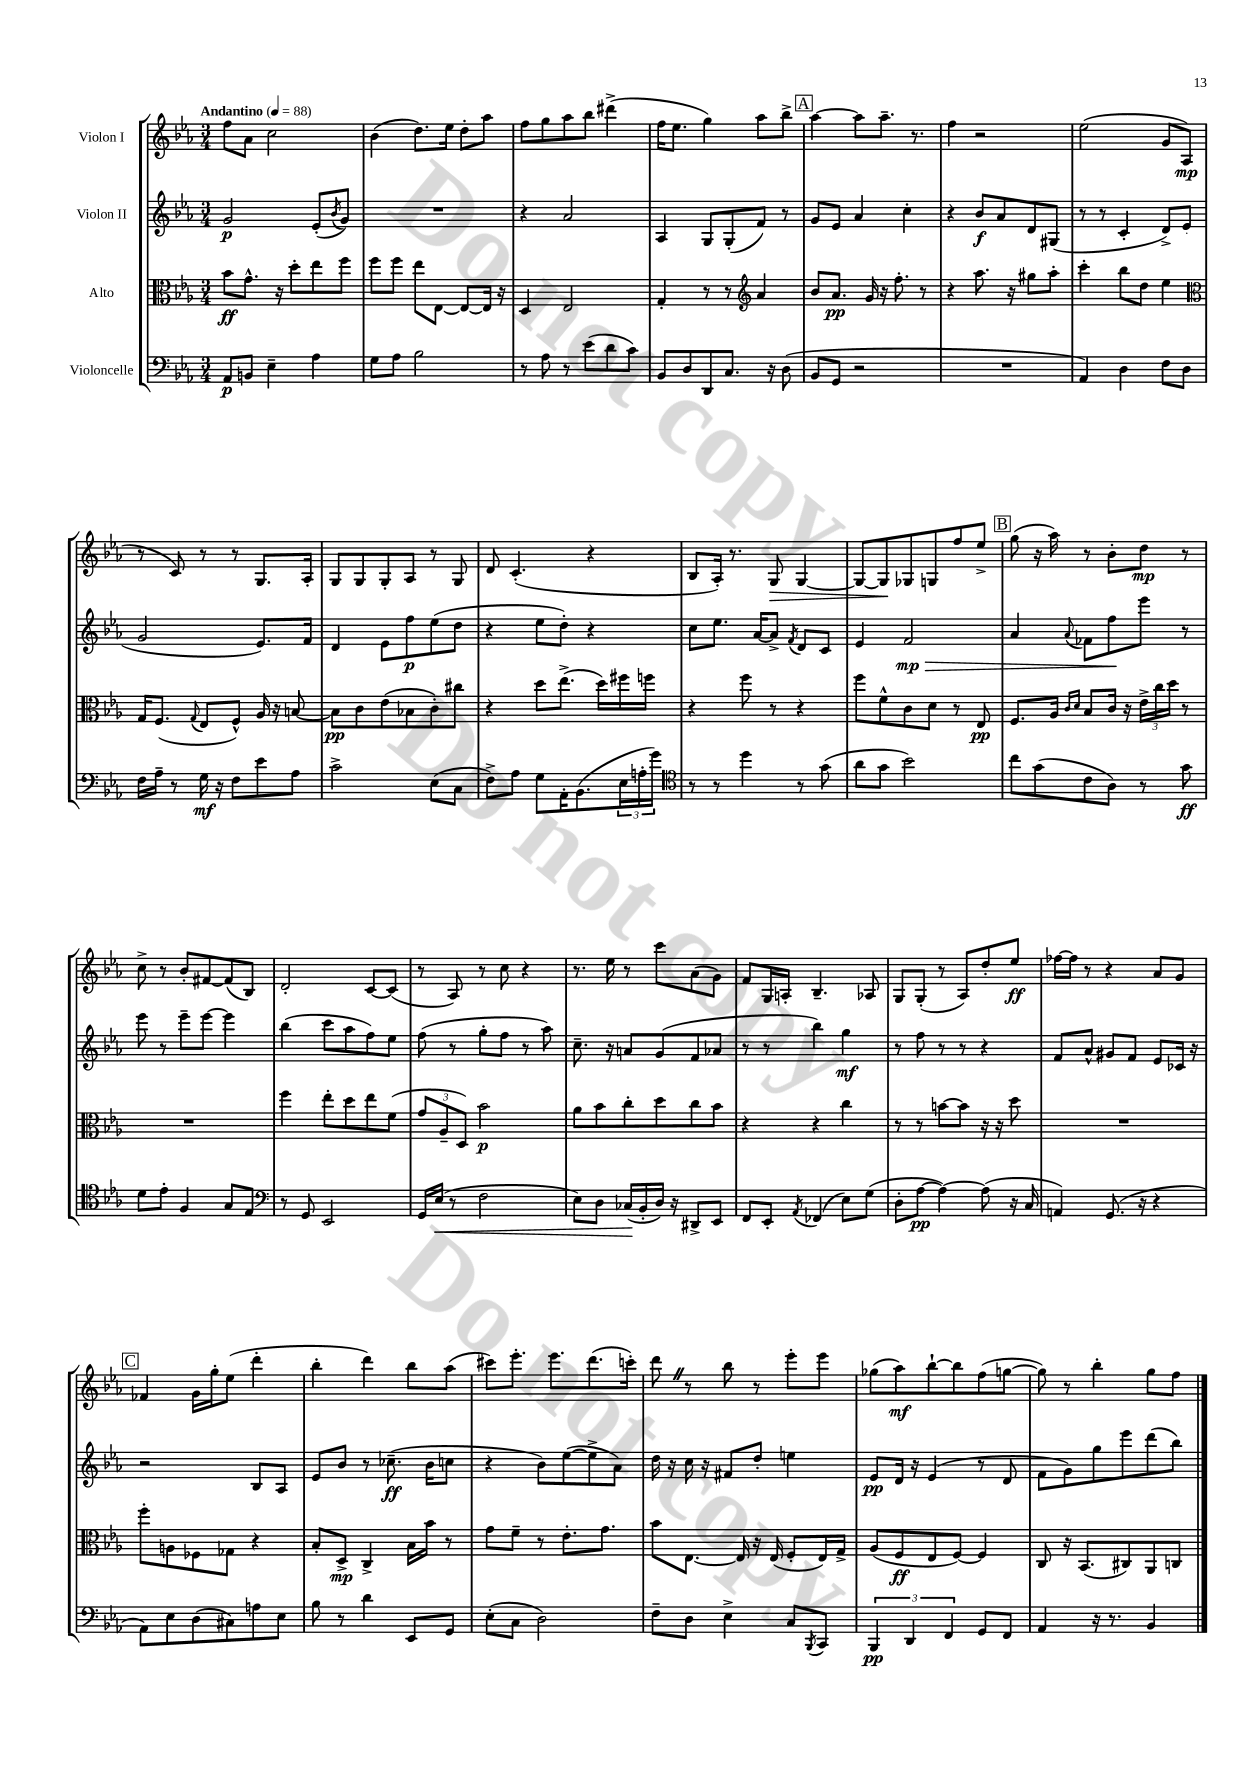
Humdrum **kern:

**kern	**dynam	**kern	**dynam	**kern	**dynam	**kern	**dynam
*part4	*part4	*part3	*part3	*part2	*part2	*part1	*part1
*staff4	*staff4	*staff3	*staff3	*staff2	*staff2	*staff1	*staff1
*I"Violoncelle	*	*I"Alto	*	*I"Violon II	*	*I"Violon I	*
*clefF4	*	*clefC3	*	*clefG2	*	*clefG2	*
*k[b-e-a-]	*	*k[b-e-a-]	*	*k[b-e-a-]	*	*k[b-e-a-]	*
*M3/4	*	*M3/4	*	*M3/4	*	*M3/4	*
*MM88	*	*MM88	*	*MM88	*	*MM88	*
=1	=1	=1	=1	=1	=1	=1	=1
!	!	!	!	!	!	!LO:TX:a:B:t=Andantino	!
8AA-/L	p	8b-\L	ff	2g/	p	8ff\L	.
8BBn/J	.	8.g^^\J	.	.	.	8a-\J	.
4E-~\	.	.	.	.	.	2cc\	.
.	.	16r	.	.	.	.	.
.	.	8dd'\L	.	.	.	.	.
4A-\	.	8ee-\	.	(8e-'/L	.	.	.
.	.	.	.	8qb-/	.	.	.
.	.	8ff\J	.	8g/J)	.	.	.
=2	=2	=2	=2	=2	=2	=2	=2
8G\L	.	8ff\L	.	2.r	.	(4b-\	.
8A-\J	.	8ff\J	.	.	.	.	.
2B-\	.	8ee-\L	.	.	.	8.dd\L)	.
.	.	[8E-\J	.	.	.	.	.
.	.	.	.	.	.	16ee-\Jk	.
.	.	8E-/L_	.	.	.	8dd'\L	.
.	.	16E-/Jk]	.	.	.	8aa-\J	.
.	.	16r	.	.	.	.	.
=3	=3	=3	=3	=3	=3	=3	=3
8r	.	4D/	.	4r	.	8ff\L	.
8A-\	.	.	.	.	.	8gg\	.
8r	.	2E-/	.	2a-/	.	8aa-\	.
(8e-\L	.	.	.	.	.	8bb-\J	.
8d\	.	.	.	.	.	(4ddd#X^\	.
8c\J)	.	.	.	.	.	.	.
=4	=4	=4	=4	=4	=4	=4	=4
8BB-/L	.	4G'/	.	4A-/	.	16ff\KL	.
.	.	.	.	.	.	8.ee-\J	.
8D/	.	.	.	.	.	.	.
8DD/	.	8r	.	8G/L	.	4gg\)	.
8.C/J	.	8r	.	(8G'/	.	.	.
*	*	*clefG2	*	*	*	*	*
.	.	4a-/	.	8f/J)	.	8aa-\L	.
16r	.	.	.	.	.	.	.
(8D\	.	.	.	8r	.	8bb-^\J	.
!!LO:REH:place=s1:t=A
=5	=5	=5	=5	=5	=5	=5	=5
8BB-/L	.	8b-/L	.	8g/L	.	[4aa-\	.
8GG/J	.	8.a-/J	pp	8e-/J	.	.	.
2r	.	.	.	4a-/	.	8aa-\L]	.
.	.	16g/	.	.	.	.	.
.	.	16r	.	.	.	8.aa-~\J	.
.	.	8.ff'\	.	.	.	.	.
.	.	.	.	4cc'\	.	.	.
.	.	.	.	.	.	8.r	.
.	.	8r	.	.	.	.	.
=6	=6	=6	=6	=6	=6	=6	=6
2.r	.	4r	.	4r	.	4ff\	.
.	.	8.aa-\	.	8b-/L	f	2r	.
.	.	.	.	8a-/	.	.	.
.	.	16r	.	.	.	.	.
.	.	8gg#X\L	.	8d/	.	.	.
.	.	8aa-'\J	.	(8G#X/J	.	.	.
=7	=7	=7	=7	=7	=7	=7	=7
4AA-/)	.	4ccc'\	.	8r	.	(2ee-\	.
.	.	.	.	8r	.	.	.
4D\	.	8bb-\L	.	4c'/	.	.	.
.	.	8dd\J	.	.	.	.	.
8F\L	.	4ee-\	.	8d^/L)	.	8g/L	.
8D\J	.	.	.	(8e-/J	.	8A-/J	mp
!!LO:LB:g=z
=8	=8	=8	=8	=8	=8	=8	=8
*	*	*clefC3	*	*	*	*	*
16F\LL	.	16G/KL	.	2g/	.	8r	.
16A-~\JJ	.	(8.F/J	.	.	.	.	.
8r	.	.	.	.	.	8c/)	.
.	.	8qqG/	.	.	.	.	.
16G\	mf	8E-/L	.	.	.	8r	.
16r	.	.	.	.	.	.	.
8F\L	.	8F^^/J)	.	.	.	8r	.
8e-\	.	16A-/	.	8.e-/L)	.	8.G/L	.
.	.	16r	.	.	.	.	.
8A-\J	.	[8Bn/	.	.	.	.	.
.	.	.	.	16f/Jk	.	16A-'/Jk	.
=9	=9	=9	=9	=9	=9	=9	=9
2c^\	.	8B\L]	pp	4d/	.	8G/L	.
.	.	8c\	.	.	.	8G/	.
.	.	(8e-\	.	8e-\L	.	8G'/	.
.	.	8B-X\	.	8ff\	p	8A-/J	.
(8E-\L	.	8c'\)	.	(8ee-\	.	8r	.
8C\J	.	8cc#X\J	.	8dd\J	.	8G/	.
=10	=10	=10	=10	=10	=10	=10	=10
8F^\L)	.	4r	.	4r	.	8d/	.
8A-\J	.	.	.	.	.	(4.c'/	.
8G\L	.	8dd\L	.	8ee-\L	.	.	.
16AA-'\K	.	(8.ee-^\J	.	8dd'\J)	.	.	.
(8.BB-\	.	.	.	.	.	.	.
.	.	.	.	4r	.	4r	.
.	.	16dd\LL)	.	.	.	.	.
24E-\L	.	16ff#X\	.	.	.	.	.
24An'\	.	.	.	.	.	.	.
.	.	16ffn\JJ	.	.	.	.	.
24g\JJ)	.	.	.	.	.	.	.
=11	=11	=11	=11	=11	=11	=11	=11
*clefC4	*	*	*	*	*	*	*
8r	.	4r	.	8cc\L	.	8B-/L	.
8r	.	.	.	8.ee-\J	.	16A-'/Jk)	.
.	.	.	.	.	.	8.r	.
4dd\	.	8ff\	.	.	.	.	.
.	.	.	.	[16a-/KL	.	.	.
!	!	!	!	!	!	!	!LO:HP:b
.	.	8r	.	8a-^/J]	.	8G/	>
.	.	.	.	8qf/	.	.	.
8r	.	4r	.	8d/L	.	[4G/	.
(8g\	.	.	.	8c/J	.	.	.
=12	=12	=12	=12	=12	=12	=12	=12
8a-\L	.	8ff\L	.	4e-/	.	8G/L_	.
8g\J	.	8f^^\	.	.	.	8G/]	.
!	!	!	!	!	!LO:HP:b	!	!
2b-\)	.	8c\	.	2f/	> mp	8G-X/	]
.	.	8d\J	.	.	.	8Gn/	.
.	.	8r	.	.	.	8ff/	.
.	.	8E-/	pp	.	.	8ee-^/J	.
!!LO:REH:place=s1:t=B
=13	=13	=13	=13	=13	=13	=13	=13
8cc\L	.	8.F/L	.	4a-/	.	(8gg\	.
(8g\	.	.	.	.	.	16r	.
.	.	16A-/Jk	.	.	.	16aa-\)	.
.	.	16qqc/LL	.	.	.	.	.
.	.	16qqd/JJ	.	8qqa-/	.	.	.
8c\	.	8B-/L	.	8f-X\L	.	8r	.
8A-\J)	.	16c/Jk	.	8ff\	.	8b-'\L	.
.	.	16r	.	.	.	.	.
8r	.	24e-^\LL	.	8eee-\J	]	8dd\J	mp
.	.	24cc\	.	.	.	.	.
.	.	24dd\JJ	.	.	.	.	.
8g\	ff	8r	.	8r	.	8r	.
!!LO:LB:g=z
=14	=14	=14	=14	=14	=14	=14	=14
8d\L	.	2.r	.	8eee-\	.	8cc^\	.
8e-'\J	.	.	.	8r	.	8r	.
4F/	.	.	.	8eee-~\L	.	8b-'/L	.
.	.	.	.	[8eee-\J	.	[8f#X/	.
8G/L	.	.	.	4eee-\]	.	(8f#/]	.
8E-/J	.	.	.	.	.	8B-/J)	.
=15	=15	=15	=15	=15	=15	=15	=15
*clefF4	*	*	*	*	*	*	*
8r	.	4ff\	.	(4bb-\	.	2d'/	.
8GG/	.	.	.	.	.	.	.
2EE-/	.	8ee-'\L	.	8ccc\L	.	.	.
.	.	8dd\	.	8aa-\	.	.	.
.	.	8ee-\	.	8ff\)	.	[8c/L	.
.	.	(8f\J	.	8ee-\J	.	(8c/J]	.
=16	=16	=16	=16	=16	=16	=16	=16
16GG/LL	.	12g/L	.	(8ff\	.	8r	.
!	!LO:HP:b	!	!	!	!	!	!
(16E-/JJ	<	.	.	.	.	.	.
.	.	12A-~/	.	.	.	.	.
8r	.	.	.	8r	.	8A-/)	.
.	.	12D/J)	.	.	.	.	.
2F\	.	2b-\	p	8gg'\L	.	8r	.
.	.	.	.	8ff\J	.	8cc\	.
.	.	.	.	8r	.	4r	.
.	.	.	.	8aa-\)	.	.	.
=17	=17	=17	=17	=17	=17	=17	=17
8E-\L)	.	8a-\L	.	8.cc~\	.	8.r	.
8D\J	.	8b-\	.	.	.	.	.
.	.	.	.	16r	.	16ee-\	.
(16C-X/LL	.	8cc'\	.	8an/L	.	8r	.
16BB-'/	[	.	.	.	.	.	.
16D/JJ)	.	8dd\	.	(8g/	.	8ccc\L	.
16r	.	.	.	.	.	.	.
8DD#X^/L	.	8cc\	.	8f/	.	(8a-\	.
8EE-/J	.	8b-\J	.	8a-X/J	.	8g\J)	.
=18	=18	=18	=18	=18	=18	=18	=18
8FF/L	.	4r	.	8r	.	8f/L	.
8EE-'/J	.	.	.	8r	.	16G/L	.
.	.	.	.	.	.	16An'/JJ	.
8qAA-/	.	.	.	.	.	.	.
(4FF-X/	.	4r	.	4bb-\)	.	4.B-~/	.
8E-\L)	.	4cc\	.	4gg\	mf	.	.
(8G\J	.	.	.	.	.	8A-X/	.
=19	=19	=19	=19	=19	=19	=19	=19
8D'\L	.	8r	.	8r	.	8G/L	.
[8A-\J	pp	8r	.	8ff\	.	(8G'/J	.
4A-\_)	.	[8bn\L	.	8r	.	8r	.
.	.	8b\J]	.	8r	.	8A-/L)	.
(8A-\]	.	16r	.	4r	.	8dd'/	.
.	.	16r	.	.	.	.	.
16r	.	8dd\	.	.	.	8ee-/J	ff
16C/	.	.	.	.	.	.	.
=20	=20	=20	=20	=20	=20	=20	=20
4AAn/)	.	2.r	.	8f/L	.	[16ff-X\LL	.
.	.	.	.	.	.	16ff-\JJ]	.
.	.	.	.	8a-^^/J	.	8r	.
(8.GG/	.	.	.	8g#X/L	.	4r	.
.	.	.	.	8f/J	.	.	.
16r	.	.	.	.	.	.	.
4r	.	.	.	8e-/L	.	8a-/L	.
.	.	.	.	16c-X/Jk	.	8g/J	.
.	.	.	.	16r	.	.	.
!!LO:LB:g=z
!!LO:REH:place=s1:t=C
=21	=21	=21	=21	=21	=21	=21	=21
8AA-\L)	.	8ff'\L	.	2r	.	4f-X/	.
8E-\	.	8An\	.	.	.	.	.
(8D\	.	8F-X\	.	.	.	16g\LL	.
.	.	.	.	.	.	16gg'\J	.
8C#X\)	.	8G-X\J	.	.	.	(8ee-\J	.
8An\	.	4r	.	8B-/L	.	4ddd'\	.
8E-\J	.	.	.	8A-/J	.	.	.
=22	=22	=22	=22	=22	=22	=22	=22
8B-\	.	8B-'/L	.	8e-/L	.	4bb-'\	.
8r	.	8D^/J	mp	8b-/J	.	.	.
4d\	.	4C^/	.	8r	.	4ddd\)	.
.	.	.	.	(8.cc-X~\	ff	.	.
8EE-/L	.	16B-\LL	.	.	.	8bb-\L	.
.	.	16b-\JJ	.	16b-\KL	.	.	.
8GG/J	.	8r	.	8ccn\J	.	(8aa-\J	.
=23	=23	=23	=23	=23	=23	=23	=23
(8E-'\L	.	8g\L	.	4r	.	8ccc#X\L)	.
8C\J	.	8f~\J	.	.	.	8.eee-'\J	.
2D\)	.	8r	.	8b-\L)	.	.	.
.	.	.	.	.	.	8.eee-\L	.
.	.	8.e-'\L	.	([8ee-\	.	.	.
.	.	.	.	8ee-^\]	.	(8.ddd\	.
.	.	8.g\J	.	.	.	.	.
.	.	.	.	8a-\J)	.	.	.
.	.	.	.	.	.	16cccn'\Jk)	.
=24	=24	=24	=24	=24	=24	=24	=24
8F~\L	.	8b-\L	.	16dd\	.	8dddZ\	.
.	.	.	.	16r	.	.	.
8D\J	.	[8.E-\J	.	16cc\	.	8r	.
.	.	.	.	16r	.	.	.
4E-^\	.	.	.	8f#X/L	.	8bb-\	.
.	.	16E-/]	.	.	.	.	.
.	.	16r	.	8dd'/J	.	8r	.
.	.	(16E-/	.	.	.	.	.
8C/L	.	8F'/L	.	4een\	.	8eee-'\L	.
8qBBB-/	.	.	.	.	.	.	.
8CC/J	.	16E-/L)	.	.	.	8eee-\J	.
.	.	16G^/JJ	.	.	.	.	.
=25	=25	=25	=25	=25	=25	=25	=25
6BBB-/	pp	(8A-/L	.	8e-/L	pp	(8gg-X\L	.
.	.	8F/	ff	16d/Jk	.	8aa-\)	mf
6DD/	.	.	.	.	.	.	.
.	.	.	.	16r	.	.	.
.	.	8E-/	.	(4e-/	.	[8bb-`\	.
6FF/	.	.	.	.	.	.	.
.	.	[8F/J)	.	.	.	8bb-\]	.
8GG/L	.	4F/]	.	8r	.	(8ff\	.
8FF/J	.	.	.	8d/	.	[8ggn\J	.
=26	=26	=26	=26	=26	=26	=26	=26
4AA-/	.	8C/	.	8f\L	.	8gg\])	.
.	.	16r	.	8g\)	.	8r	.
.	.	(8.BB-/L	.	.	.	.	.
16r	.	.	.	8gg\	.	4bb-'\	.
8.r	.	.	.	.	.	.	.
.	.	8C#X/)	.	8eee-\	.	.	.
4BB-/	.	8AA-/	.	(8ddd\	.	8gg\L	.
.	.	8Cn/J	.	8bb-\J)	.	8ff\J	.
==	==	==	==	==	==	==	==
*-	*-	*-	*-	*-	*-	*-	*-
